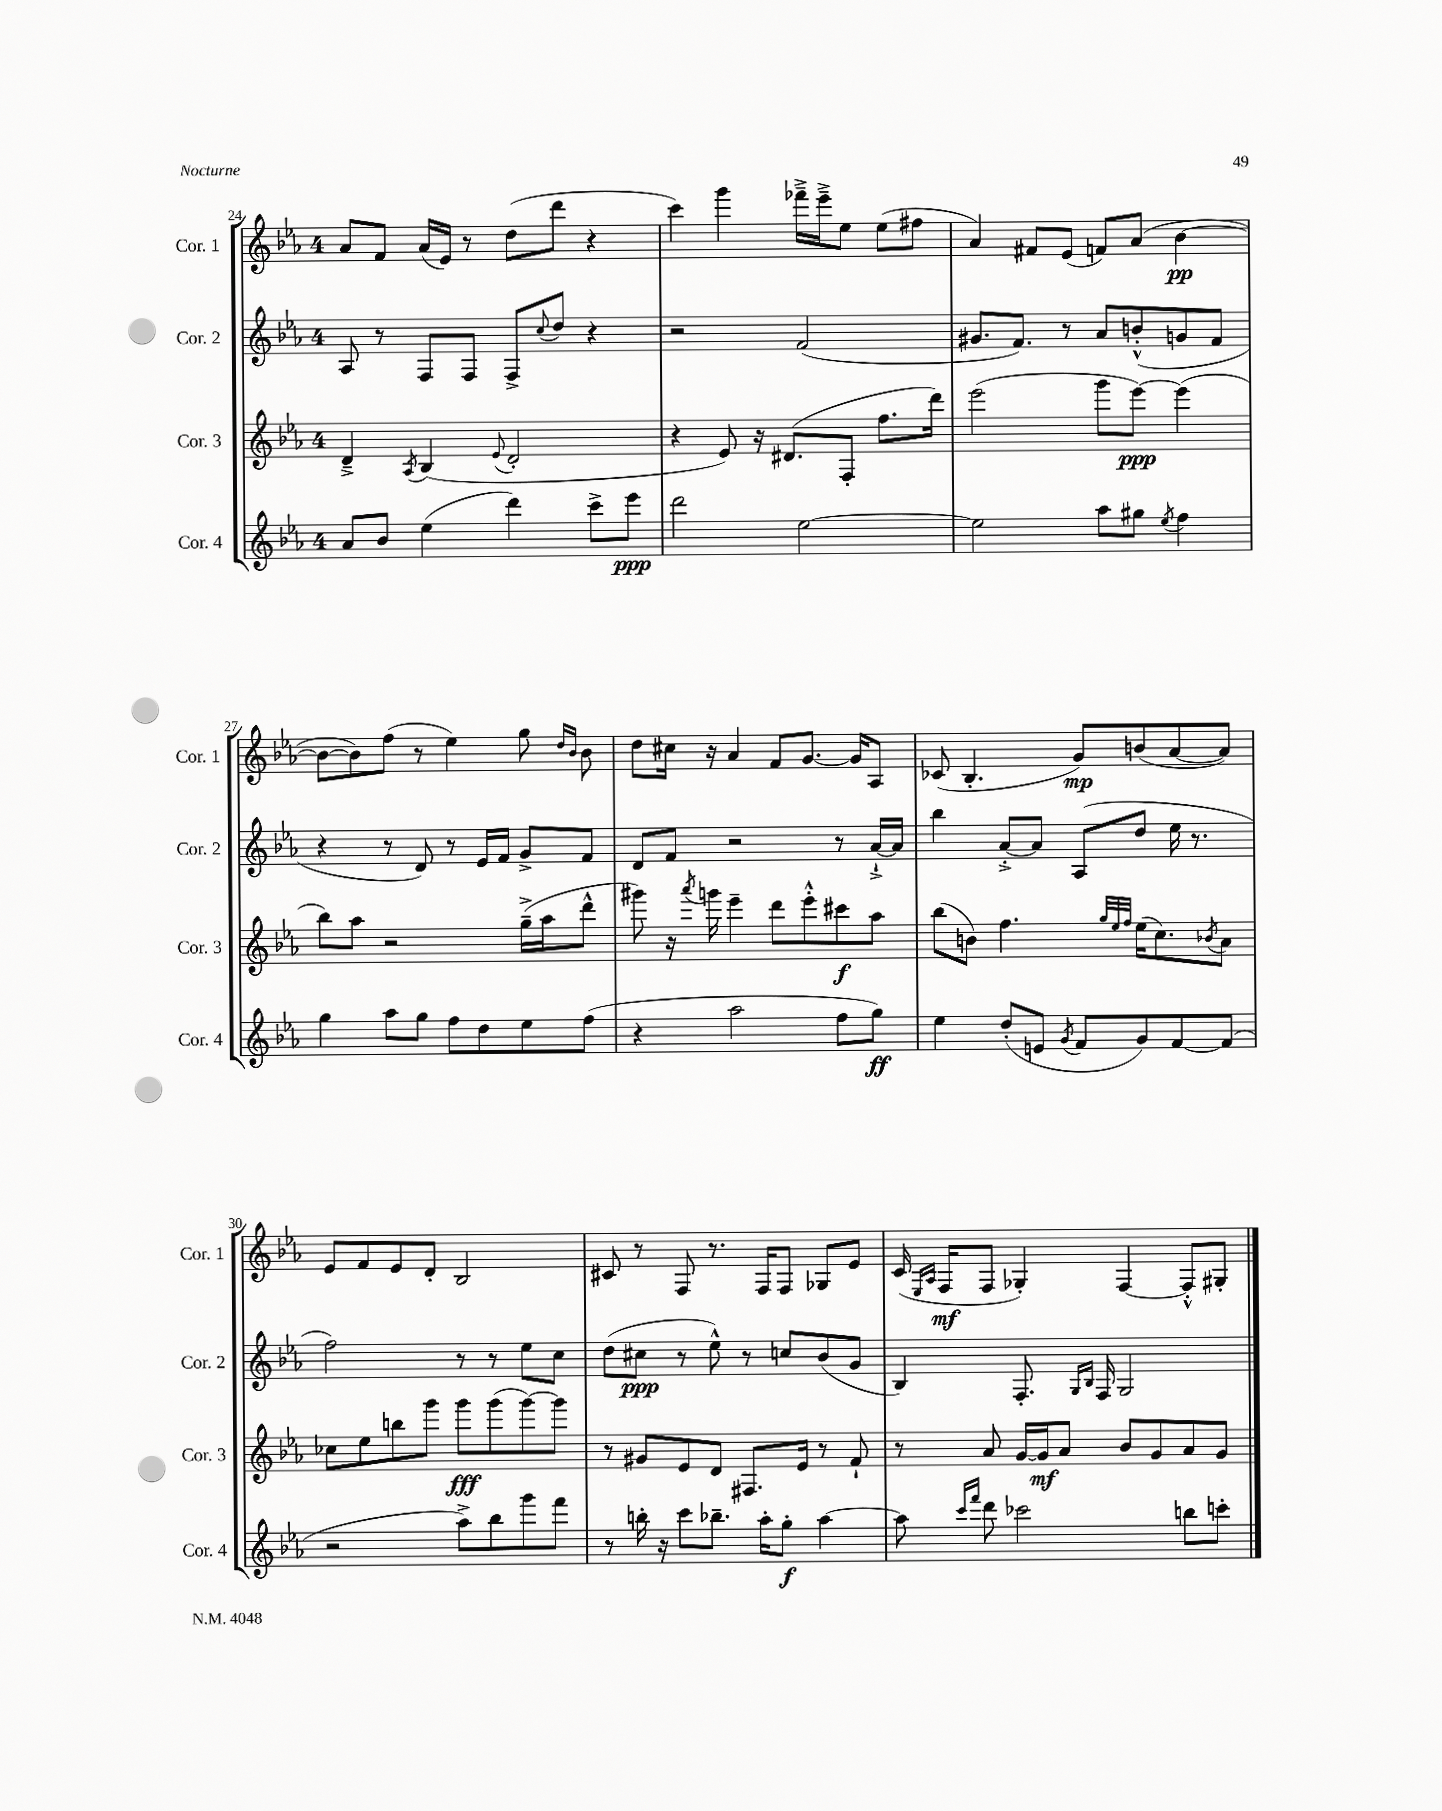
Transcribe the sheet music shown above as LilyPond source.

<<
\new StaffGroup <<
\new Staff = "s0" \with { instrumentName = "Cor. 1" shortInstrumentName = "Cor. 1" } {
    \clef treble \key ees \major \once \override Staff.TimeSignature.style = #'single-digit \time 4/4
    aes'8 f'8 aes'16( ees'16) r8 d''8( d'''8 r4 |
    c'''4) g'''4 fes'''16---> ees'''16---> ees''8 ees''8( fis''8 |
    aes'4) fis'8 ees'8( f'8) aes'8( bes'4~\pp |
    bes'8~ bes'8) f''8( r8 ees''4) g''8 \grace { d''16 bes'16 } bes'8 |
    d''8 cis''16 r16 aes'4 f'8 g'8.~ g'16 aes8 |
    ces'8( bes4.-. g'8\mp) b'8( aes'8~ aes'8) |
    ees'8 f'8 ees'8 d'8-. bes2 |
    cis'8 r8 f8 r8. f16 f8 ges8 ees'8 |
    c'16( \grace { ees16 aes16 } f16\mf f8 ges4-.) f4~ f8-.-^ gis8-. \bar "|." |
}
\new Staff = "s1" \with { instrumentName = "Cor. 2" shortInstrumentName = "Cor. 2" } {
    \clef treble \key ees \major \once \override Staff.TimeSignature.style = #'single-digit \time 4/4
    aes8 r8 f8 f8 f8-> \appoggiatura { c''8 } d''8 r4 |
    r2 f'2( |
    gis'8. f'8.) r8 aes'8 b'8-.-^( g'8 f'8 |
    r4 r8 d'8) r8 ees'16 f'16 g'8-> f'8 |
    d'8 f'8 r2 r8 aes'16~-!-> aes'16 |
    bes''4 aes'8~-.-> aes'8 aes8( d''8 ees''16 r8. |
    f''2) r8 r8 ees''8 c''8 |
    d''8( cis''8\ppp r8 ees''8-^) r8 c''8 bes'8( g'8 |
    bes4) f8.-. \grace { g16 bes16 } f16 g2 \bar "|." |
}
\new Staff = "s2" \with { instrumentName = "Cor. 3" shortInstrumentName = "Cor. 3" } {
    \clef treble \key ees \major \once \override Staff.TimeSignature.style = #'single-digit \time 4/4
    d'4---> \acciaccatura { aes8 } bes4( \appoggiatura { ees'8 } d'2-. |
    r4 ees'8) r16 dis'8.( f8-. f''8. d'''16) |
    ees'''2( g'''8 ees'''8~\ppp) ees'''4( |
    bes''8) aes''8 r2 g''16--->( aes''16 d'''8-^ |
    gis'''8) r16 \acciaccatura { aes'''8 } g'''16 ees'''4-- d'''8 ees'''8-.-^ cis'''8\f aes''8 |
    bes''8( b'8) f''4. \grace { g''32 ees''32 f''32 } ees''16( c''8.) \acciaccatura { bes'8 } aes'8 |
    ces''8 ees''8 b''8 g'''8 g'''8\fff g'''8( g'''8~) g'''8 |
    r8 gis'8 ees'8 d'8 fis8. ees'16 r8 f'8-! |
    r8 aes'8 g'16~ g'16\mf aes'8 bes'8 g'8 aes'8 g'8 \bar "|." |
}
\new Staff = "s3" \with { instrumentName = "Cor. 4" shortInstrumentName = "Cor. 4" } {
    \clef treble \key ees \major \once \override Staff.TimeSignature.style = #'single-digit \time 4/4
    aes'8 bes'8 ees''4( d'''4) c'''8-> ees'''8\ppp |
    d'''2 ees''2~ |
    ees''2 aes''8 gis''8 \acciaccatura { ees''8 } f''4 |
    g''4 aes''8 g''8 f''8 d''8 ees''8 f''8( |
    r4 aes''2 f''8 g''8\ff) |
    ees''4 d''8-.( e'8 \acciaccatura { g'8 } f'8 g'8) f'8~ f'8( |
    r2 aes''8->) bes''8 g'''8 f'''8 |
    r8 b''16-. r16 c'''8 bes''8.-- aes''16-. g''8-.\f aes''4~ |
    aes''8 \grace { c'''16 f'''16 } d'''8 ces'''2 b''8 c'''8-. \bar "|." |
}
>>
>>
\layout { \context { \Score currentBarNumber = #24 } }
